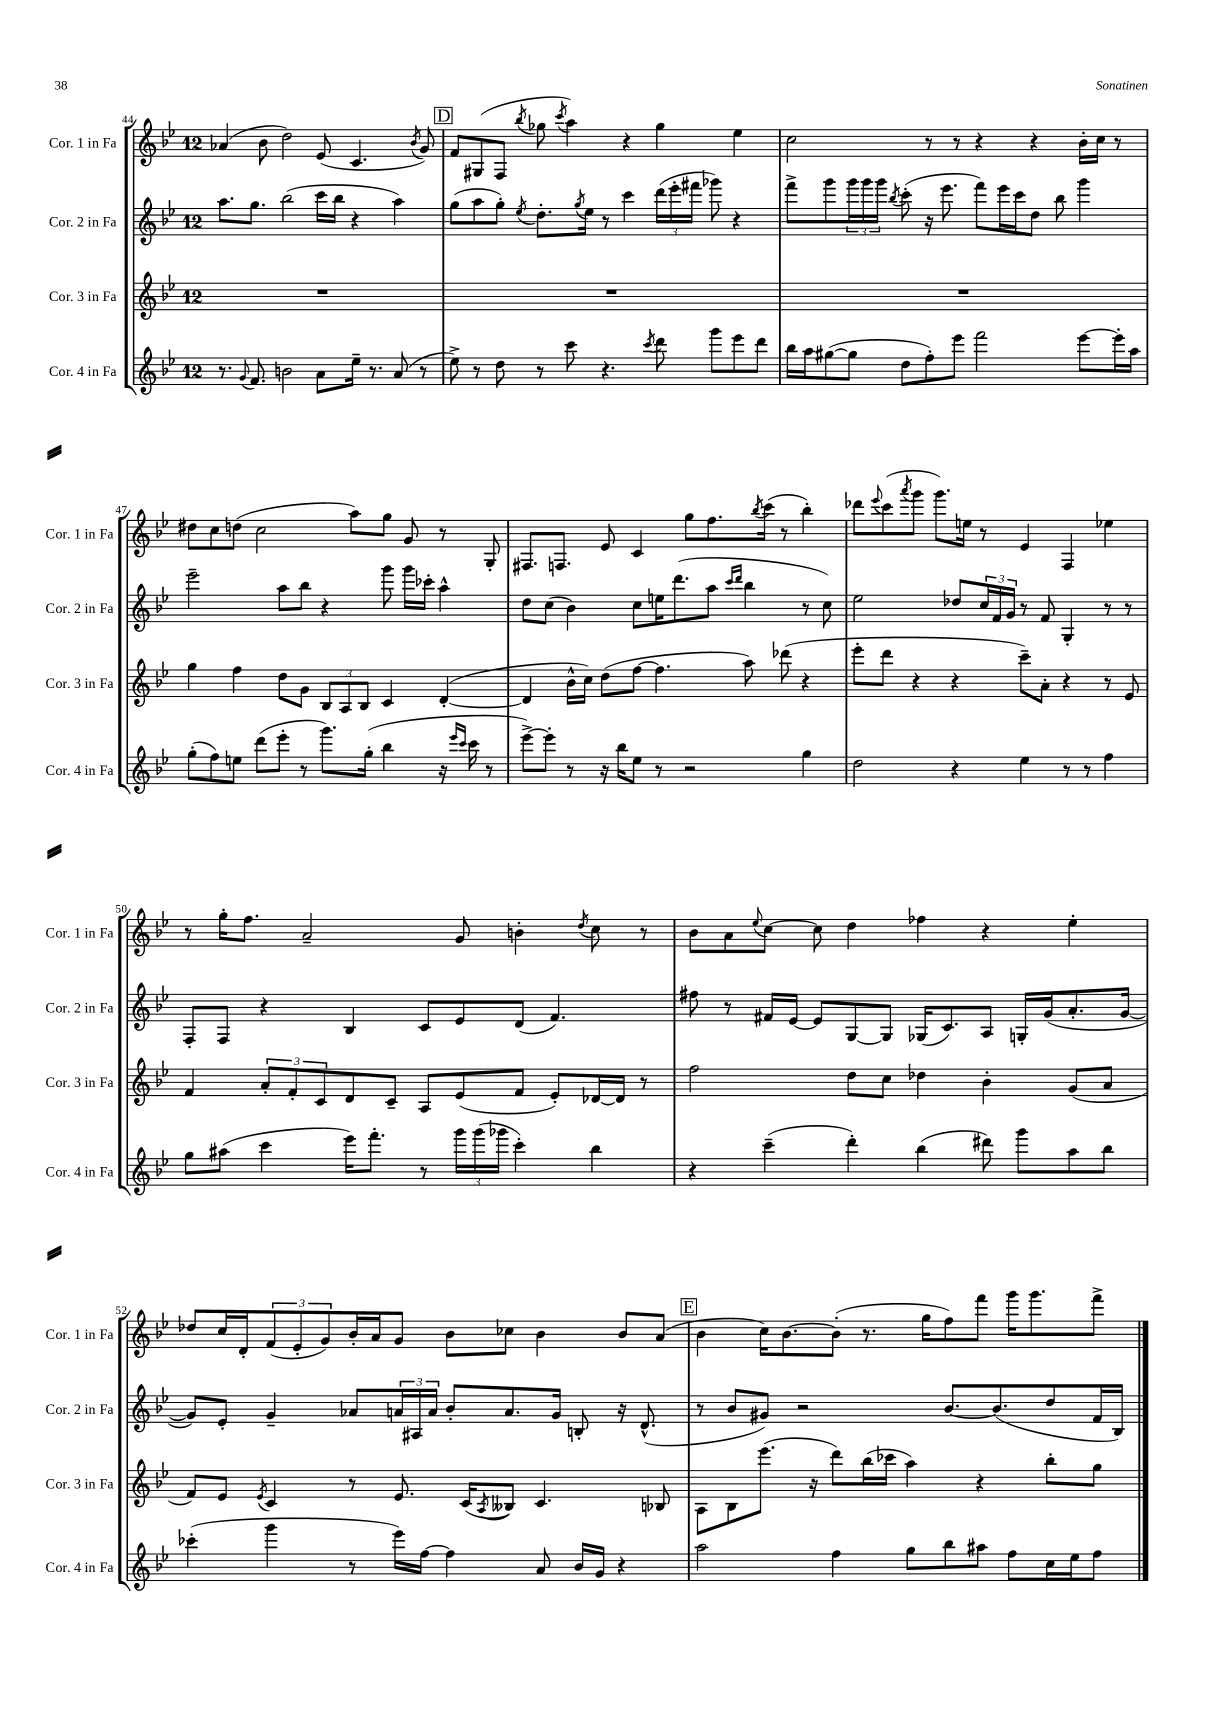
<<
\new StaffGroup <<
\new Staff = "s0" \with { instrumentName = "Cor. 1 in Fa" shortInstrumentName = "Cor. 1 in Fa" } {
    \clef treble \key bes \major \once \override Staff.TimeSignature.style = #'single-digit \time 12/8
    aes'4( bes'8 d''2) ees'8( c'4. \acciaccatura { bes'8 } g'8) |
    \mark \markup { \box "D" } f'8 gis8( f8 \acciaccatura { bes''8 } ges''8 \acciaccatura { c'''8 } a''4) r4 ges''4 ees''4 |
    c''2 r8 r8 r4 r4 bes'16-. c''16 r8 |
    dis''8 c''8 d''8( c''2 a''8) g''8 g'8 r8 g8-. |
    fis8. f8. ees'8 c'4 g''8 f''8. \acciaccatura { bes''8 } c'''16( r8 bes''4-.) |
    des'''8 \appoggiatura { ees'''8 } c'''8( \acciaccatura { a'''8 } g'''8 g'''8.) e''16 r8 ees'4 f4 ees''4 |
    r8 g''16-. f''8. a'2-- g'8 b'4-. \acciaccatura { d''8 } c''8 r8 |
    bes'8 a'8 \appoggiatura { ees''8 } c''8~ c''8 d''4 fes''4 r4 ees''4-. |
    des''8 c''16 d'16-. \tuplet 3/2 { f'8( ees'8-. g'8) } bes'16-. a'16 g'8 bes'8 ces''8 bes'4 bes'8 a'8( |
    \mark \markup { \box "E" } bes'4 c''16) bes'8.~ bes'8-.( r8. g''16 f''8) f'''8 g'''16 g'''8. f'''8-> \bar "|." |
}
\new Staff = "s1" \with { instrumentName = "Cor. 2 in Fa" shortInstrumentName = "Cor. 2 in Fa" } {
    \clef treble \key bes \major \once \override Staff.TimeSignature.style = #'single-digit \time 12/8
    a''8. g''8. bes''2( c'''16 bes''16 r4 a''4) |
    \mark \markup { \box "D" } g''8( a''8 g''8-.) \acciaccatura { ees''8 } d''8.-. \acciaccatura { g''8 } ees''16 r8 c'''4 \tuplet 3/2 { d'''16( ees'''16-. fis'''16 } ges'''8) r4 |
    f'''8-> g'''8 \tuplet 3/2 { g'''16 g'''16 g'''16 } \acciaccatura { bes''8 } c'''8-.( r16 ees'''8. f'''8) ees'''16 c'''16 d''8 bes''8 g'''4 |
    ees'''2-- a''8 bes''8 r4 g'''8 g'''16 ces'''16-. a''4-^ |
    d''8 c''8( bes'4) c''8 e''16 d'''8.( a''8 \grace { c'''16 d'''16 } bes''4 r8 c''8) |
    ees''2 des''8 \tuplet 3/2 { c''16 f'16 g'16 } r8 f'8 g4-. r8 r8 |
    f8-. f8 r4 bes4 c'8 ees'8 d'8( f'4.) |
    fis''8 r8 fis'16 ees'16~ ees'8 g8~ g8 ges16( c'8.) a8 g16-. g'16( a'8.-. g'16~ |
    g'8) ees'8-. g'4-- aes'8 \tuplet 3/2 { a'16 ais16 a'16 } bes'8-. a'8. g'16 b8-. r16 d'8.-^( |
    \mark \markup { \box "E" } r8 bes'8 gis'8) r2 bes'8.~ bes'8.( d''8 f'16 bes16) \bar "|." |
}
\new Staff = "s2" \with { instrumentName = "Cor. 3 in Fa" shortInstrumentName = "Cor. 3 in Fa" } {
    \clef treble \key bes \major \once \override Staff.TimeSignature.style = #'single-digit \time 12/8
    R1. |
    \mark \markup { \box "D" } R1. |
    R1. |
    g''4 f''4 d''8 g'8 \tuplet 3/2 { bes8 a8 bes8 } c'4 d'4~-.( |
    d'4 bes'16-^ c''16) d''8( f''8~ f''4. a''8) des'''8( r4 |
    ees'''8-. d'''8 r4 r4 c'''8--) a'8-. r4 r8 ees'8 |
    f'4 \tuplet 3/2 { a'8-. f'8-. c'8 } d'8 c'8-- a8 ees'8( f'8 ees'8-.) des'16~ des'16 r8 |
    f''2 d''8 c''8 des''4 bes'4-. g'8( a'8 |
    f'8) ees'8 \acciaccatura { ees'8 } c'4 r8 ees'8. c'16( \acciaccatura { a8 } beses8) c'4. bes8 |
    \mark \markup { \box "E" } a8 bes8 ees'''8.( r16 d'''8) bes''16( ces'''16 a''4) r4 bes''8-. g''8 \bar "|." |
}
\new Staff = "s3" \with { instrumentName = "Cor. 4 in Fa" shortInstrumentName = "Cor. 4 in Fa" } {
    \clef treble \key bes \major \once \override Staff.TimeSignature.style = #'single-digit \time 12/8
    r8. \appoggiatura { g'8 } f'8. b'2 a'8 ees''16-- r8. a'8( r8 |
    \mark \markup { \box "D" } ees''8->) r8 d''8 r8 c'''8 r4. \acciaccatura { c'''8 } d'''8 g'''8 ees'''8 d'''8 |
    bes''16 a''16 gis''8~( gis''8 d''8 f''8-.) ees'''8 f'''2 ees'''8~ ees'''16-. a''16 |
    g''8-.( f''8) e''8 d'''8( ees'''8-. r8 g'''8.) g''16-.( bes''4 r16 \grace { ees'''16 c'''16 } c'''16 r8 |
    ees'''8~->) ees'''8-. r8 r16 bes''16 ees''8 r8 r2 g''4 |
    d''2 r4 ees''4 r8 r8 f''4 |
    g''8 ais''8( c'''4 ees'''16) f'''8.-. r8 \tuplet 3/2 { g'''16 g'''16( ges'''16 } c'''4-.) bes''4 |
    r4 c'''4--( d'''4-.) bes''4( dis'''8) g'''8 a''8 bes''8 |
    ces'''4-.( g'''4 r8 ees'''16) f''16~ f''4 a'8 bes'16 g'16 r4 |
    \mark \markup { \box "E" } a''2 f''4 g''8 bes''8 ais''8 f''8 c''16 ees''16 f''8 \bar "|." |
}
>>
>>
\layout { \context { \Score currentBarNumber = #44 } }
